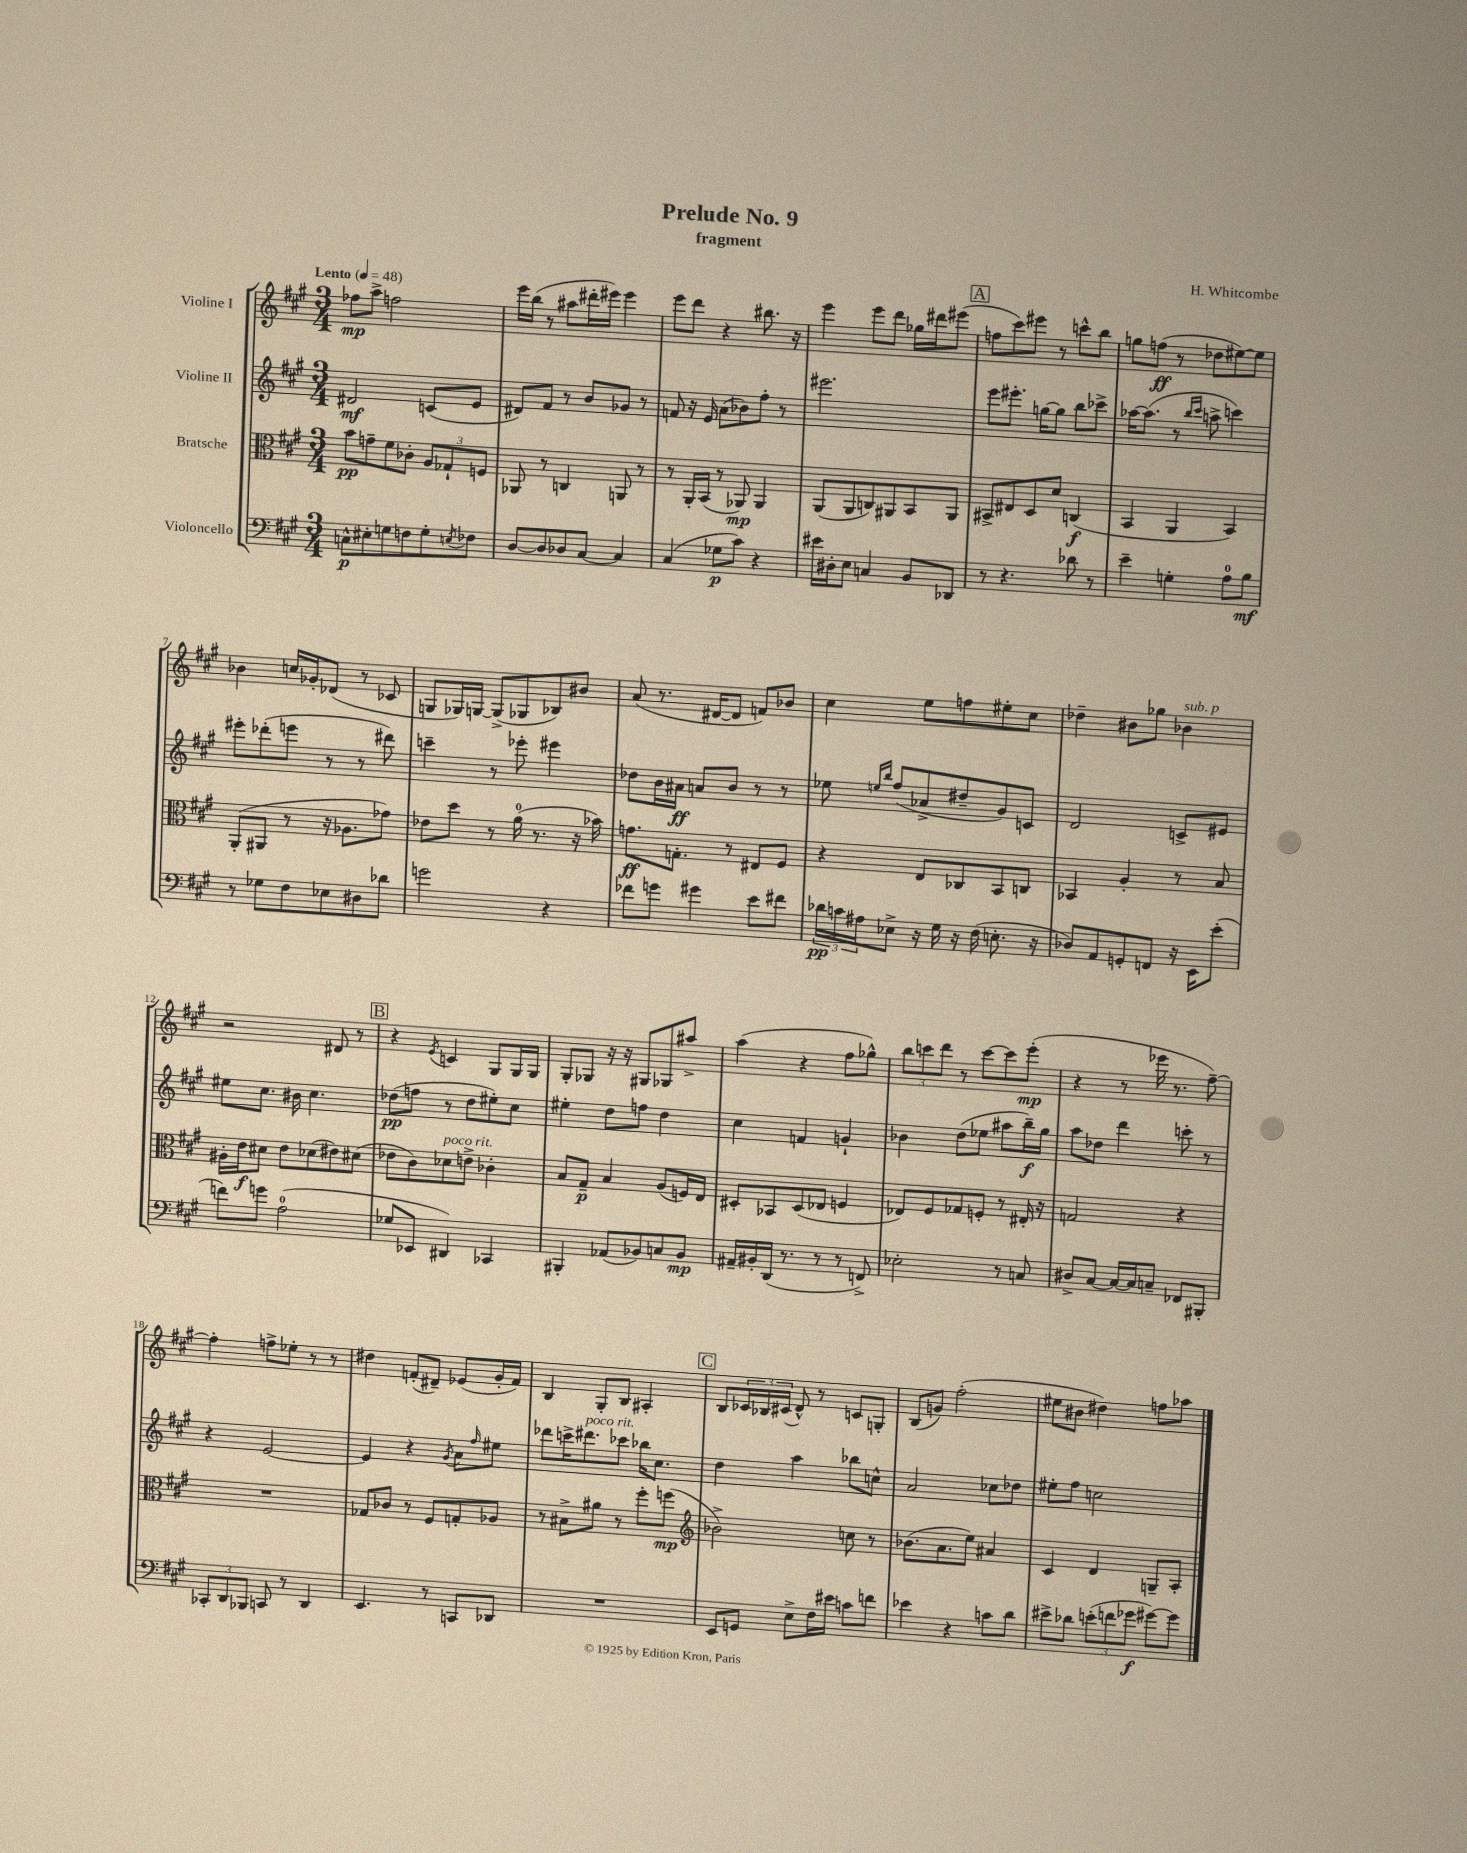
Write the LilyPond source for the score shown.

\header { title = "Prelude No. 9" composer = "H. Whitcombe" subtitle = "fragment" }
<<
\new StaffGroup <<
\new Staff = "s0" \with { instrumentName = "Violine I" } {
    \clef treble \key a \major \numericTimeSignature \time 3/4 \tempo "Lento" 4 = 48
    fes''8\mp a''8-> f''2 |
    e'''16 b''16( r8 ais''8 dis'''16-. eis'''16) eis'''4 |
    e'''8 d'''8 r4 bis''8. r16 |
    e'''4 e'''8 d'''8 ges''16 dis'''16 eis'''8( |
    \mark \markup { \box "A" } f''8 cis'''8) eis'''8 r8 c'''8-^ b''8 |
    g''8 f''8\ff( r8 des''8 eis''8~) eis''8 |
    bes'4 c''16 ges'16-. des'8( r8 ces'8 |
    g8 ges16) g16~ g8->( ges8 bes8) bis'8 |
    a'8( r8. dis'16~ dis'8 f'8) bes'8 |
    cis''4 e''8 f''8 eis''8-. cis''8 |
    des''4-- bis'8 ges''8 bes'4^\markup { \italic "sub. p" } |
    r2 dis'8 r8 |
    \mark \markup { \box "B" } r4 \acciaccatura { e'8 } c'4 gis8 gis16 gis16 |
    gis8-. ges8 r16 r16 gis8 ges8 ais''8-> |
    a''4( r4 fis''8 ges''8-^) |
    \tuplet 3/2 { b''8 c'''8 d'''8 } r8 c'''8~ c'''8 e'''8-.\mp( |
    r4 r8 ees'''16 r8. fis''8~--) |
    fis''4-. f''8-> ees''8-. r8 r8 |
    dis''4 f'8-.( dis'8--) ees'8( gis'16-. f'16) |
    b4 gis8-. b8 ais4-. |
    \mark \markup { \box "C" } b8 \tuplet 3/2 { ces'16 bes16 cis'16( } d'8-^) r8 c'8 g8-. |
    b8( g'8) fis''2-.( |
    eis''8 bis'8 dis''4) f''8 aes''8 \bar "|." |
}
\new Staff = "s1" \with { instrumentName = "Violine II" } {
    \clef treble \key a \major \numericTimeSignature \time 3/4
    dis'2\mf c'8( e'8 |
    dis'8) fis'8 r8 b'8 ges'8 r8 |
    f'8 r16 e'16 a'8( bes'8) fis''8-. r8 |
    eis'''2. |
    \mark \markup { \box "A" } e'''8 eis'''8.-. g''16~ g''8 b''8 ces'''8-> |
    aes''16~ aes''8.( r8 \grace { b''16 cis'''16 } a''8-> c'''4) |
    eis'''8-. des'''8-.( e'''8 r8 r8 dis'''8) |
    c'''4-- r8 ees'''8-. eis'''4 |
    des''8 b'16 ais'16\ff a'8 b'8 r8 r8 |
    ees''8 \grace { e''16 b''16 } fis''8( aes'8-> dis''8-- gis'8) c'8 |
    d'2 c'8-> eis'8 |
    eis''8 cis''8. bis'16 cis''4. |
    \mark \markup { \box "B" } des''8\pp( f''8 r8 des''8 eis''8-.) cis''8 |
    eis''4-. d''8 f''8 d''4 |
    cis''4 f'4 g'4-! |
    bes'4 d''8( ees''8 ais''8 b''16--\f) gis''16 |
    a''8 des''8 d'''4 c'''8-. r8 |
    r4 e'2~ |
    e'4 r4 \acciaccatura { gis'8 } a'8 \grace { fis''16 } eis''8 |
    des'''8 c'''16-> dis'''8.^\markup { \italic "poco rit." } ces'''8 bes''16 cis''8. |
    \mark \markup { \box "C" } d''4 a''4 bes''8 c''8-^ |
    a'2 ces''8 des''8 |
    eis''8-. fis''8 c''2 \bar "|." |
}
\new Staff = "s2" \with { instrumentName = "Bratsche" } {
    \clef alto \key a \major \numericTimeSignature \time 3/4
    b'8\pp g'8-- fis'8 ces'8-. \tuplet 3/2 { a8 ges8-! f8 } |
    aes,8 r8 c4 a,8 r8 |
    r8 a,16-. b,16( r8 aes,8\mp) aes,4 |
    a,8( a,8 c8) ais,8 b,8 ais,8 |
    \mark \markup { \box "A" } bis,8-> eis8 d8 d'8 c4\f( |
    b,4 a,4 b,4) |
    a,8-.( ais,8 r8 r16 aes8. ges'8) |
    ees'8 d''8 r8 a'16-0( r8. r16 bes'16) |
    g'8.\ff g8.-. r8 eis8 fis8 |
    r4 e8 ces8 b,8 c8 |
    bes,4 a4-. r8 b8 |
    ais16-. e'16\f dis'8 e'8 des'8( eis'8) dis'8( |
    \mark \markup { \box "B" } ees'8 cis'8) des'8^\markup { \italic "poco rit." } e'8-> ces'4-. |
    b8 gis8--\p b4 a8( f16) e16 |
    dis8-. bes,8 dis8( ees8 f4 |
    ees8) fis8 ges8 f8-. r8 eis16-. r16 |
    g2 r4 |
    R2. |
    ges8 ces'8 r8 fis8 g8-. aes8 |
    r8 bis8-> ais'8 r8 fis''8-. f''8\mp( |
    \mark \markup { \box "C" } \clef treble bes'2->) c''8 r8 |
    bes'8.( a'8. e''8) ais'4 |
    cis'4 d'4 g8-- a8-. \bar "|." |
}
\new Staff = "s3" \with { instrumentName = "Violoncello" } {
    \clef bass \key a \major \numericTimeSignature \time 3/4
    c8-^\p eis8-. g8 f8 g8-. \acciaccatura { e8 } fes8 |
    d8~ d8 des8 cis8~ cis4 |
    cis4( ges8\p cis'8) r4 |
    eis'16 dis16-. e8 c4 b,8 des,8 |
    \mark \markup { \box "A" } r8 r4. des'8 r8 |
    e'4-- g4-. a8-0 b8\mf |
    r8 ges8 fis8 ees8 dis8 des'8 |
    g'2 r4 |
    fes'8 g'8 gis'4 e'8 fis'8 |
    \tuplet 3/2 { des'16\pp c'16 ais16 } ees8-> r16 gis16 r16 fis16( e8.-. r16 |
    des8) a,8 g,8-. f,8 r16 e,16 e'8-.( |
    f'8) g'8 a2-0( |
    \mark \markup { \box "B" } ges8 ees,8 dis,4) ces,4 |
    bis,,4-. aes,8( bes,8) c8 bes,8\mp |
    ais,16-- bis,16-. d,16( r8. r8 r8 f,8->) |
    ees2-. r8 c8 |
    dis8-> cis8~ cis16~ cis16 c8-- fes,8 bis,,8-. |
    \tuplet 3/2 { ces,8-. d,8 bes,,8 } c,8 r8 d,4 |
    e,4. r8 c,8 des,8 |
    R2. |
    \mark \markup { \box "C" } e,8 g,8 e8-> fis16 eis'16 c'8 f'8 |
    ees'4 r4 c'8 d'8 |
    eis'8-> des'8 \tuplet 3/2 { e'8-.( f'8 ges'8\f } gis'8~) gis'8 \bar "|." |
}
>>
>>
